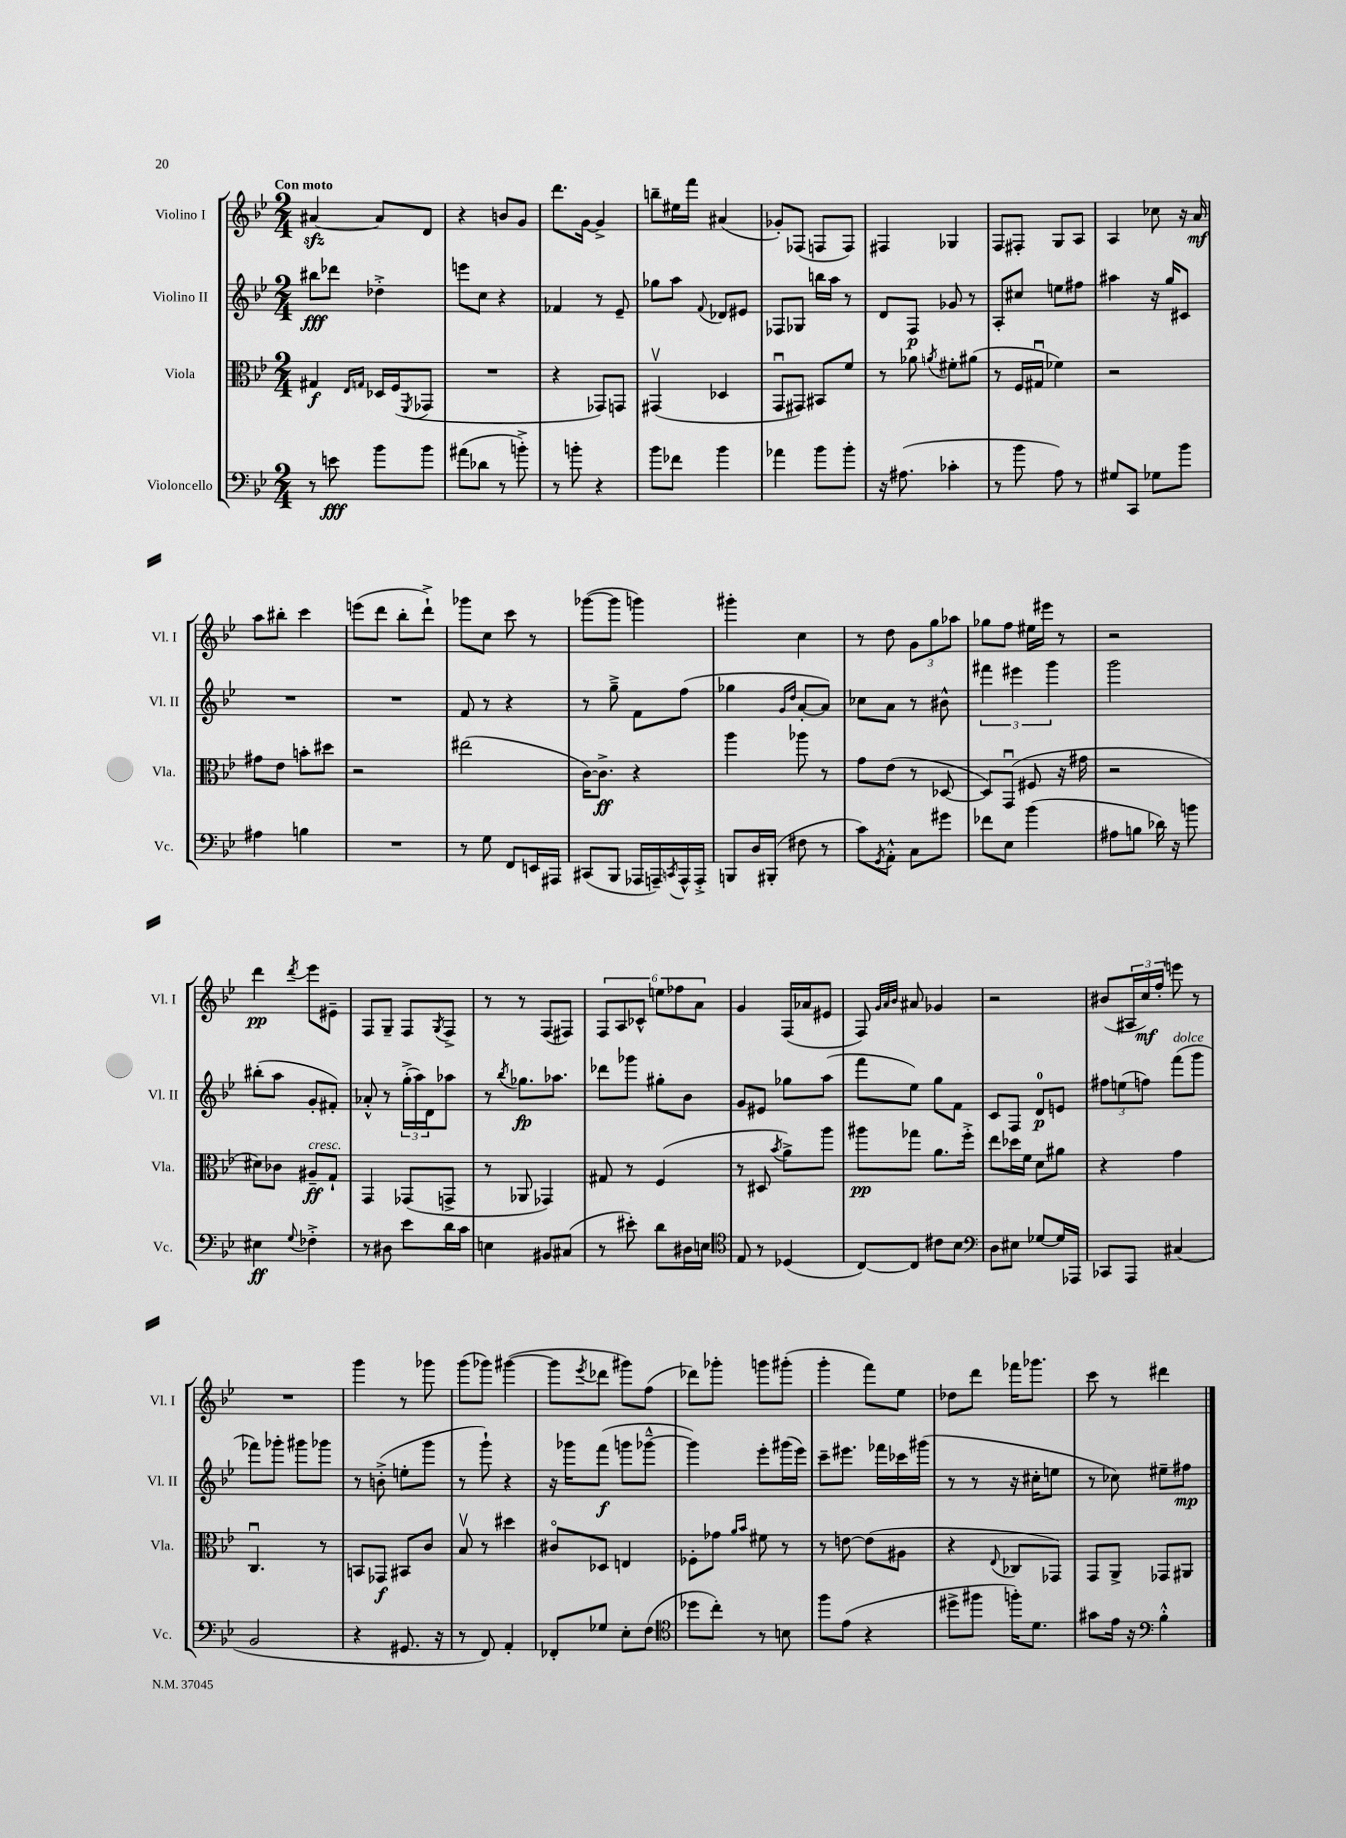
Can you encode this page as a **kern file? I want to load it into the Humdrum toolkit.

**kern	**kern	**kern	**kern
*staff4	*staff3	*staff2	*staff1
*clefF4	*clefC3	*clefG2	*clefG2
*k[b-e-]	*k[b-e-]	*k[b-e-]	*k[b-e-]
*M2/4	*M2/4	*M2/4	*M2/4
8r	4G#	8bb#	[4a#
8e	.	8ddd-	.
.	16qqE-	.	.
.	16qqG	.	.
8b-	16D-	4dd-'^	8a#]
.	(16F	.	.
.	8qFF	.	.
8b-	8GG-	.	8d
=	=	=	=
(8a#	2r	8eee	4r
8d-	.	8cc	.
8r	.	4r	8b
8b'^)	.	.	8g
=	=	=	=
8r	4r	4f-	8.ddd
8b'	.	.	.
.	.	.	[16g
4r	8GG-)	8r	4g^]
.	8GG	8e-~	.
=	=	=	=
8b-	(4GG#v	8gg-	8bb~
8f-	.	8aa	16ee#
.	.	.	16fff
.	.	8qqf	.
4b-	4D-	8d-	(4a#
.	.	8e#	.
=	=	=	=
4a-	8GGu	8F-	8g-')
.	8GG#)	8G-	(8F-
8b-	8BB#	16bb	8F
.	.	16aa	.
8b-'	8f	8r	8F)
=	=	=	=
16r	8r	8d	4F#
(8.A#	.	.	.
.	8a-	8F	.
.	8qa	.	.
4c-'	8f#'	8g-	4G-
.	(8a#	8r	.
=	=	=	=
8r	8r	8A'	8F
8b-	16F	8cc#	8F#'
.	16G#u	.	.
8A)	4f-)	8ee	8G
8r	.	8ff#	8A
=	=	=	=
8G#	2r	4aa#	4A
8CC	.	.	.
8G-	.	16r	8cc-
.	.	16gg	.
8b-	.	8c#	16r
.	.	.	16a
=	=	=	=
4A#	8g#	2r	8aa
.	8e-	.	8bb#'
4B	8b'	.	4ccc
.	8dd#	.	.
=	=	=	=
2r	2r	2r	(8eee
.	.	.	8ddd
.	.	.	8bb-'
.	.	.	8ddd`^)
=	=	=	=
8r	(2ee#	8f	8ggg-
8G	.	8r	8cc
8FF	.	4r	8ccc
16EE	.	.	8r
16AAA#	.	.	.
=	=	=	=
(8CC#	[16c)	8r	([8ggg-
.	8.c^]	.	.
8BBB-	.	8gg~^	8ggg-]
16AAA-	4r	8f	4ggg)
16AAA~)	.	.	.
8qCC	.	.	.
16AAA^^	.	(8ff	.
16AAA'^	.	.	.
=	=	=	=
8BBB	4aa	4gg-	4ggg#'
16D	.	.	.
(16BBB#'	.	.	.
.	.	16qqg	.
.	.	16qqdd	.
8F#	8aa-	[8a'	4cc
8r	8r	8a])	.
=	=	=	=
8c)	8g	8cc-	8r
8qGG	.	.	.
8AA'^^	(8e-	8a	8dd
8C	8r	8r	12g
.	.	.	12gg
8g#	[8D-	8b#^^	.
.	.	.	12aa-
=	=	=	=
8f-	8D-])	6fff#	8gg-
8E-	(8GGu	.	8ff
.	.	6eee#	.
(4b-	8F#	.	16ee#
.	.	.	16eee#
.	.	6ggg	.
.	16r	.	8r
.	16g#	.	.
=	=	=	=
8A#	2r	2ggg	2r
8B	.	.	.
16d-)	.	.	.
16r	.	.	.
8b	.	.	.
=	=	=	=
4E#	8d#)	(8bb#'	4ddd
.	8c-	8aa	.
8qqG	.	.	8qddd
4F-'^	8A#~	8g'	8eee-
.	8G`	8f#')	8e#~
=	=	=	=
8r	4GG	8a-'^^	8F
8D#	.	8r	8G~
8e-	(8GG-	(24gg'^	8F
.	.	24aa)	.
.	.	24d	.
.	.	.	8qG
16d	8GG^	8aa-	8F^
16c	.	.	.
=	=	=	=
4E	8r	8r	8r
.	.	8qbb-	.
.	8AA-	8.gg-	8r
8BB#	4GG-)	.	(8F
.	.	8.aa-	.
(8C#	.	.	8F#)
=	=	=	=
8r	8G#	8ddd-	12F
.	.	.	12A
8e#')	8r	8ggg-	.
.	.	.	12c-^^
8d	(4F	8gg#'	12ee
.	.	.	12ff-
16D#	.	8b-	.
.	.	.	12a
16E	.	.	.
=	=	=	=
*clefC4	*	*	*
8E-	8r	8g	4g
8r	8D#	8e#	.
.	8qb-	.	.
(4D-	8a^)	8gg-	(16F
.	.	.	16a-
.	8aa	(8aa	8e#
=	=	=	=
[8C)	8aa#	8fff	8F)
.	.	.	32qqg
.	.	.	32qqa
.	.	.	32qqb-
8C]	8gg-	8ee-)	8a#
8c#	8.a	8gg	4g-
8B-	.	8f	.
.	16ff'^	.	.
=	=	=	=
*clefF4	*	*	*
8D	8ee-	8c	2r
8E#	16dd-	8F	.
.	16f	.	.
[8G-	8d	8d	.
16G-]	8a#	8e	.
16AAA-	.	.	.
=	=	=	=
8CC-	4r	12ff#	(8b#
.	.	(12ee	.
8AAA	.	.	24A#
.	.	12ff)	24cc)
.	.	.	24ff'
(4C#	4g	(8fff	8eee
.	.	8ggg	8r
=	=	=	=
2BB-	4.Cu	8fff-)	2r
.	.	8ggg-'	.
.	.	8ggg#	.
.	8r	8ggg-	.
=	=	=	=
4r	8BB	8r	4ggg
.	8GG-	(8b'^	.
8.GG#	8BB#	8ee'	8r
.	8c	8ggg	8ggg-
16r	.	.	.
=	=	=	=
8r	8B-v	8r	(8ggg
8FF)	8r	8ggg`)	8ggg-)
4AA'	4dd#	4r	([4ggg#
=	=	=	=
8FF-'	8c#o	16r	8ggg#]
.	.	16ggg-	.
.	.	.	8qeee-
8G-	8D-	(8fff	8ddd-
8E-'	4E	8ggg	8ggg#)
(8F	.	[8ggg-~^^	(8ff
=	=	=	=
*clefC4	*	*	*
8dd-	8F-'	4ggg-])	8ddd-)
8cc')	8g-	.	8ggg-'
.	16qqa	.	.
.	16qqb-	.	.
8r	8f#	8eee-'	8ggg
8B	8r	(16ggg#	(8ggg#'
.	.	16eee-)	.
=	=	=	=
8ff	8r	8ccc~	4ggg'
(8e-	[8e	8.eee#	.
4r	(8e]	.	8fff)
.	.	16fff-	.
.	8A#	16ccc-	8ee-
.	.	(16ggg#	.
=	=	=	=
8dd#^	4r	8r	8dd-
8ff#	.	8r	8ddd
.	8qqE-	.	.
16ff')	8C-	16r	16fff-
8.d	.	16cc#'	8.ggg-
.	8GG-)	8ee	.
=	=	=	=
8g#	8GG	8r	8ccc
16e-	8AA^	8cc-)	8r
16r	.	.	.
*clefF4	*	*	*
4B-'^^	8GG-	8ee#~	4ddd#
.	8AA#	8ff#	.
==	==	==	==
*-	*-	*-	*-
